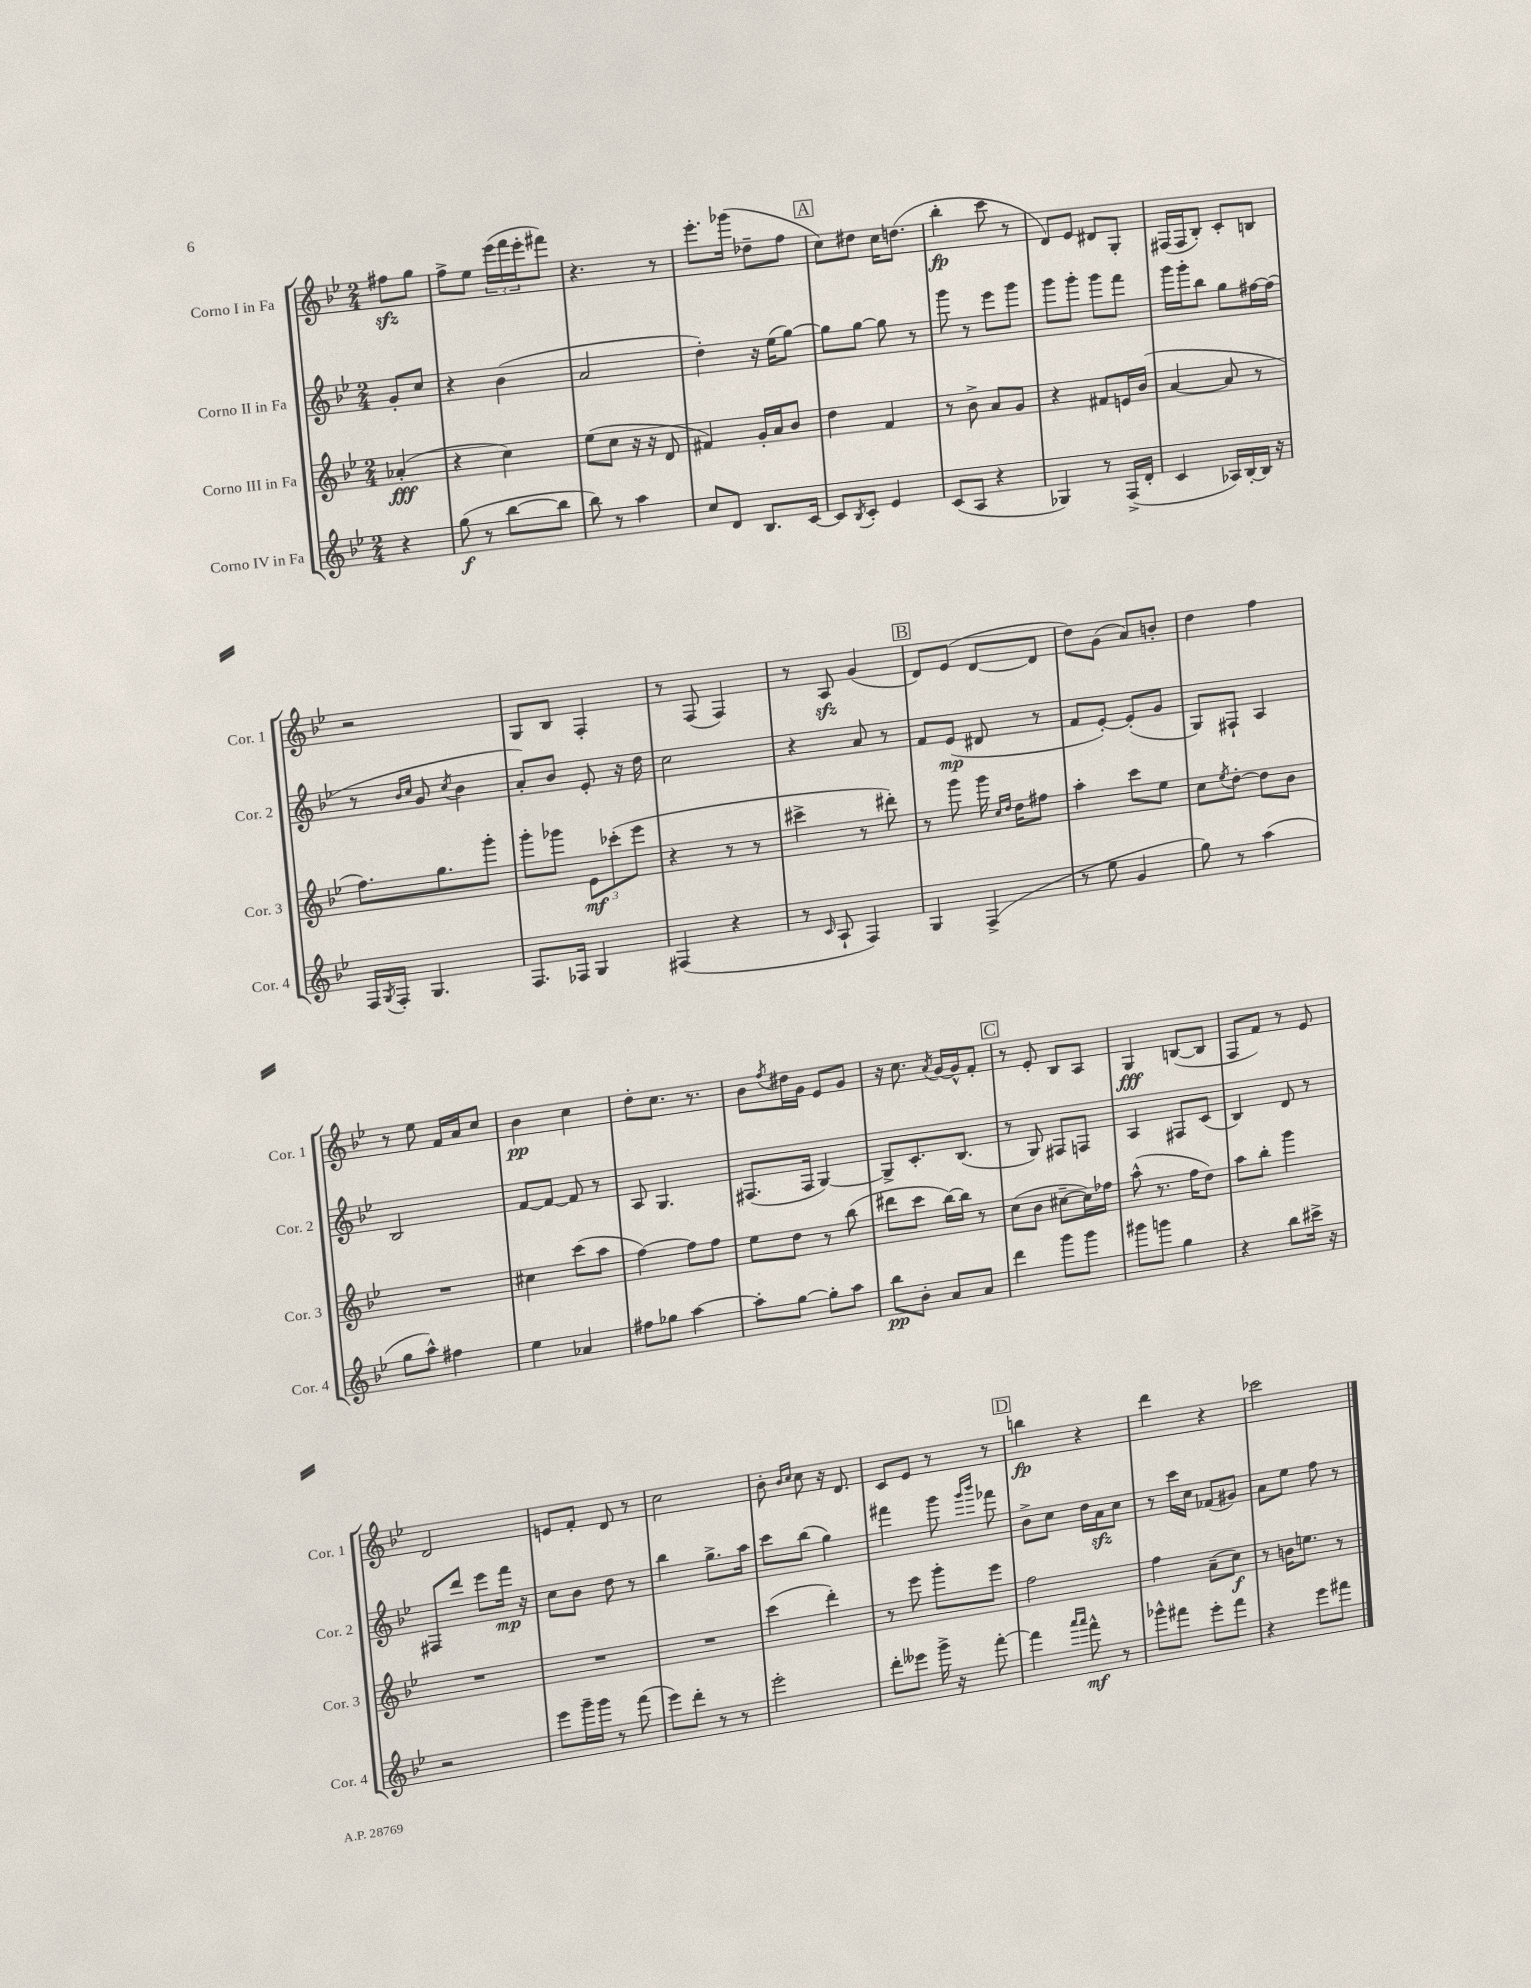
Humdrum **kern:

**kern	**kern	**kern	**kern
*staff4	*staff3	*staff2	*staff1
*clefG2	*clefG2	*clefG2	*clefG2
*k[b-e-]	*k[b-e-]	*k[b-e-]	*k[b-e-]
*M2/4	*M2/4	*M2/4	*M2/4
4r	(4a-'	8g'	8ff#
.	.	8cc	8gg
=	=	=	=
(8gg	4r	4r	8ff^
8r	.	.	8ee-
[8bb-	4cc)	(4b-	(24eee-
.	.	.	24fff
.	.	.	24eee-'
8bb-]	.	.	8fff#)
=	=	=	=
8bb-)	(8ee-	2a	4.r
8r	8cc	.	.
4aa	16r	.	.
.	16r	.	.
.	8d	.	8r
=	=	=	=
8cc	4f#)	4dd')	8.eee-'
8d	.	.	.
.	.	.	(16ggg-
8.B-	16g'	16r	8dd-~
.	16a	(16ee-	.
.	8b-	[8gg)	8ff
[16c	.	.	.
=	=	=	=
8c]	4dd	8gg]	8cc)
8qB-	.	.	.
8c'	.	[8gg	8dd#
4e-	4f	8gg]	16cc
.	.	.	(8.dd
.	.	8r	.
=	=	=	=
(8c	8r	8ggg	4bb-'
8A	8b-^	8r	.
4r	8a	8eee-	8ccc
.	8g	8ggg	8r
=	=	=	=
4G-)	4r	8ggg	8d)
.	.	8ggg'	8e-
8r	8f#	8ggg	8d#
(16F^	16e	8fff	8G'
16d'	(16b-	.	.
=	=	=	=
4c	[4a	16ggg	(16F#
.	.	16ggg'	16F#
.	.	8bb-	8B-')
16A-)	8a]	8gg	8c'
[16B-'	.	.	.
16B-]	8r	[16ff#	8B
16r	.	(16ff#]	.
=	=	=	=
16F	8.ff)	8r	2r
8qG	.	.	.
16F'	.	.	.
.	.	16qqb-	.
.	.	16qqcc	.
4.G	.	8g	.
.	8.gg	.	.
.	.	8qcc	.
.	.	4b-	.
.	8ggg'	.	.
=	=	=	=
8.F	8ggg'	8a')	8G
.	8ggg-	8b-	8B-
16F-	.	.	.
4G	12e-	8e-'	4F'
.	(12ccc-'	.	.
.	.	16r	.
.	12eee-	.	.
.	.	16dd	.
=	=	=	=
(4F#	4r	2cc	8r
.	.	.	(8F
4r	8r	.	4F)
.	8r	.	.
=	=	=	=
8r	4ccc#^	4r	8r
16qqc	.	.	.
8A`	.	.	8A
4F)	8r	8a	(4g
.	8ddd#')	8r	.
=	=	=	=
4G	8r	8f	8d)
.	8ggg	(8e-	(8e-
(4F^	16ggg	8d#	[8d
.	16qqcc	.	.
.	16qqdd	.	.
.	16dd	.	.
.	8ff#	8r	8d]
=	=	=	=
8r	4aa'	8f	8dd)
8ee-	.	[8e-')	(8g
4g	8ccc	(8e-']	8a)
.	8ee-	8g	8b'
=	=	=	=
8gg)	8cc	8G)	4dd
.	8qee-	.	.
8r	[8dd'	8F#`	.
(4aa	8dd]	4A	4ff
.	8b-	.	.
=	=	=	=
8gg	2r	2B-	8r
8aa^^)	.	.	8ee-
4ff#	.	.	16f
.	.	.	16a
.	.	.	8cc
=	=	=	=
4ee-	4cc#	[8f	4b-
.	.	8f_	.
4a-	(8ccc	8f]	4cc
.	8aa	8r	.
=	=	=	=
8ff#	[4ff)	8A	8dd'
8gg-	.	4.G	8.cc
[4aa	8ff]	.	.
.	.	.	8.r
.	8ff	.	.
=	=	=	=
8aa']	8ee-	(8.F#	8b-
.	.	.	8qff
[8gg	8dd	.	16dd#
.	.	16F#	16g
8gg']	8r	[4G)	8e-
8aa	(8bb-	.	8g
=	=	=	=
8bb-	8ddd#	8G^]	16r
.	.	.	8.cc
8b-'	8ccc	8.c'	.
.	.	.	8qa
8a	[16bb-)	.	[16g
.	16bb-]	(8.B-	16g^^]
8a	8r	.	8f'
=	=	=	=
4ddd	(8cc	8r	8r
.	8b-	8G)	8e-'
8ggg	[8cc#~	8F#	8B-
8ggg	16cc#])	8F	8A
.	16ff-	.	.
=	=	=	=
8ggg#	(8aa^^	4A	4G
8ggg	8.r	.	.
4gg	.	8F#	([8B
.	16ff	.	.
.	8dd)	(8c	8B]
=	=	=	=
4r	8aa	4B-)	8F
.	8bb-'	.	8f)
8bb-	4ggg	8d	8r
16ccc#^	.	8r	8e-
16r	.	.	.
=	=	=	=
2r	2r	8F#	2d
.	.	8ddd	.
.	.	8eee-	.
.	.	16fff	.
.	.	16r	.
=	=	=	=
8eee-	2r	8cc	8e
16ggg~	.	8b-	8f'
16ggg	.	.	.
8r	.	8dd	8d
(8fff	.	8r	8r
=	=	=	=
8eee-)	2r	4bb-	2cc
8ddd'	.	.	.
8r	.	8.gg^	.
8r	.	.	.
.	.	16aa	.
=	=	=	=
2eee-'	(4ccc	8ccc	8b-'
.	.	.	16qqb-
.	.	.	16qqcc
.	.	(8bb-	8cc
.	4ddd')	4gg)	16r
.	.	.	8.d
=	=	=	=
8ddd'	8r	4fff#	8c
8eee--	8eee-	.	8e-
16ggg^	8ggg'	8ggg	8r
16r	.	.	.
.	.	16qqggg	.
.	.	16qqbbb-	.
[8fff'	8eee-	8fff-	8r
=	=	=	=
4fff]	2ff	8b-^	4bb
.	.	8cc	.
16qqaaa	.	.	.
16qqaaa	.	.	.
8fff^^	.	16dd	4r
.	.	16a	.
8r	.	8cc	.
=	=	=	=
8ggg-^^	4ff	8r	4ddd
8fff#	.	16ccc	.
.	.	16cc	.
8eee-'	(8a~	(8f-	4r
8fff#	8cc)	8g#)	.
=	=	=	=
4r	8r	8a	2ccc-
.	16b	8ee-	.
.	8.ee	.	.
8eee-	.	8ff	.
8fff#	8r	8r	.
==	==	==	==
*-	*-	*-	*-
